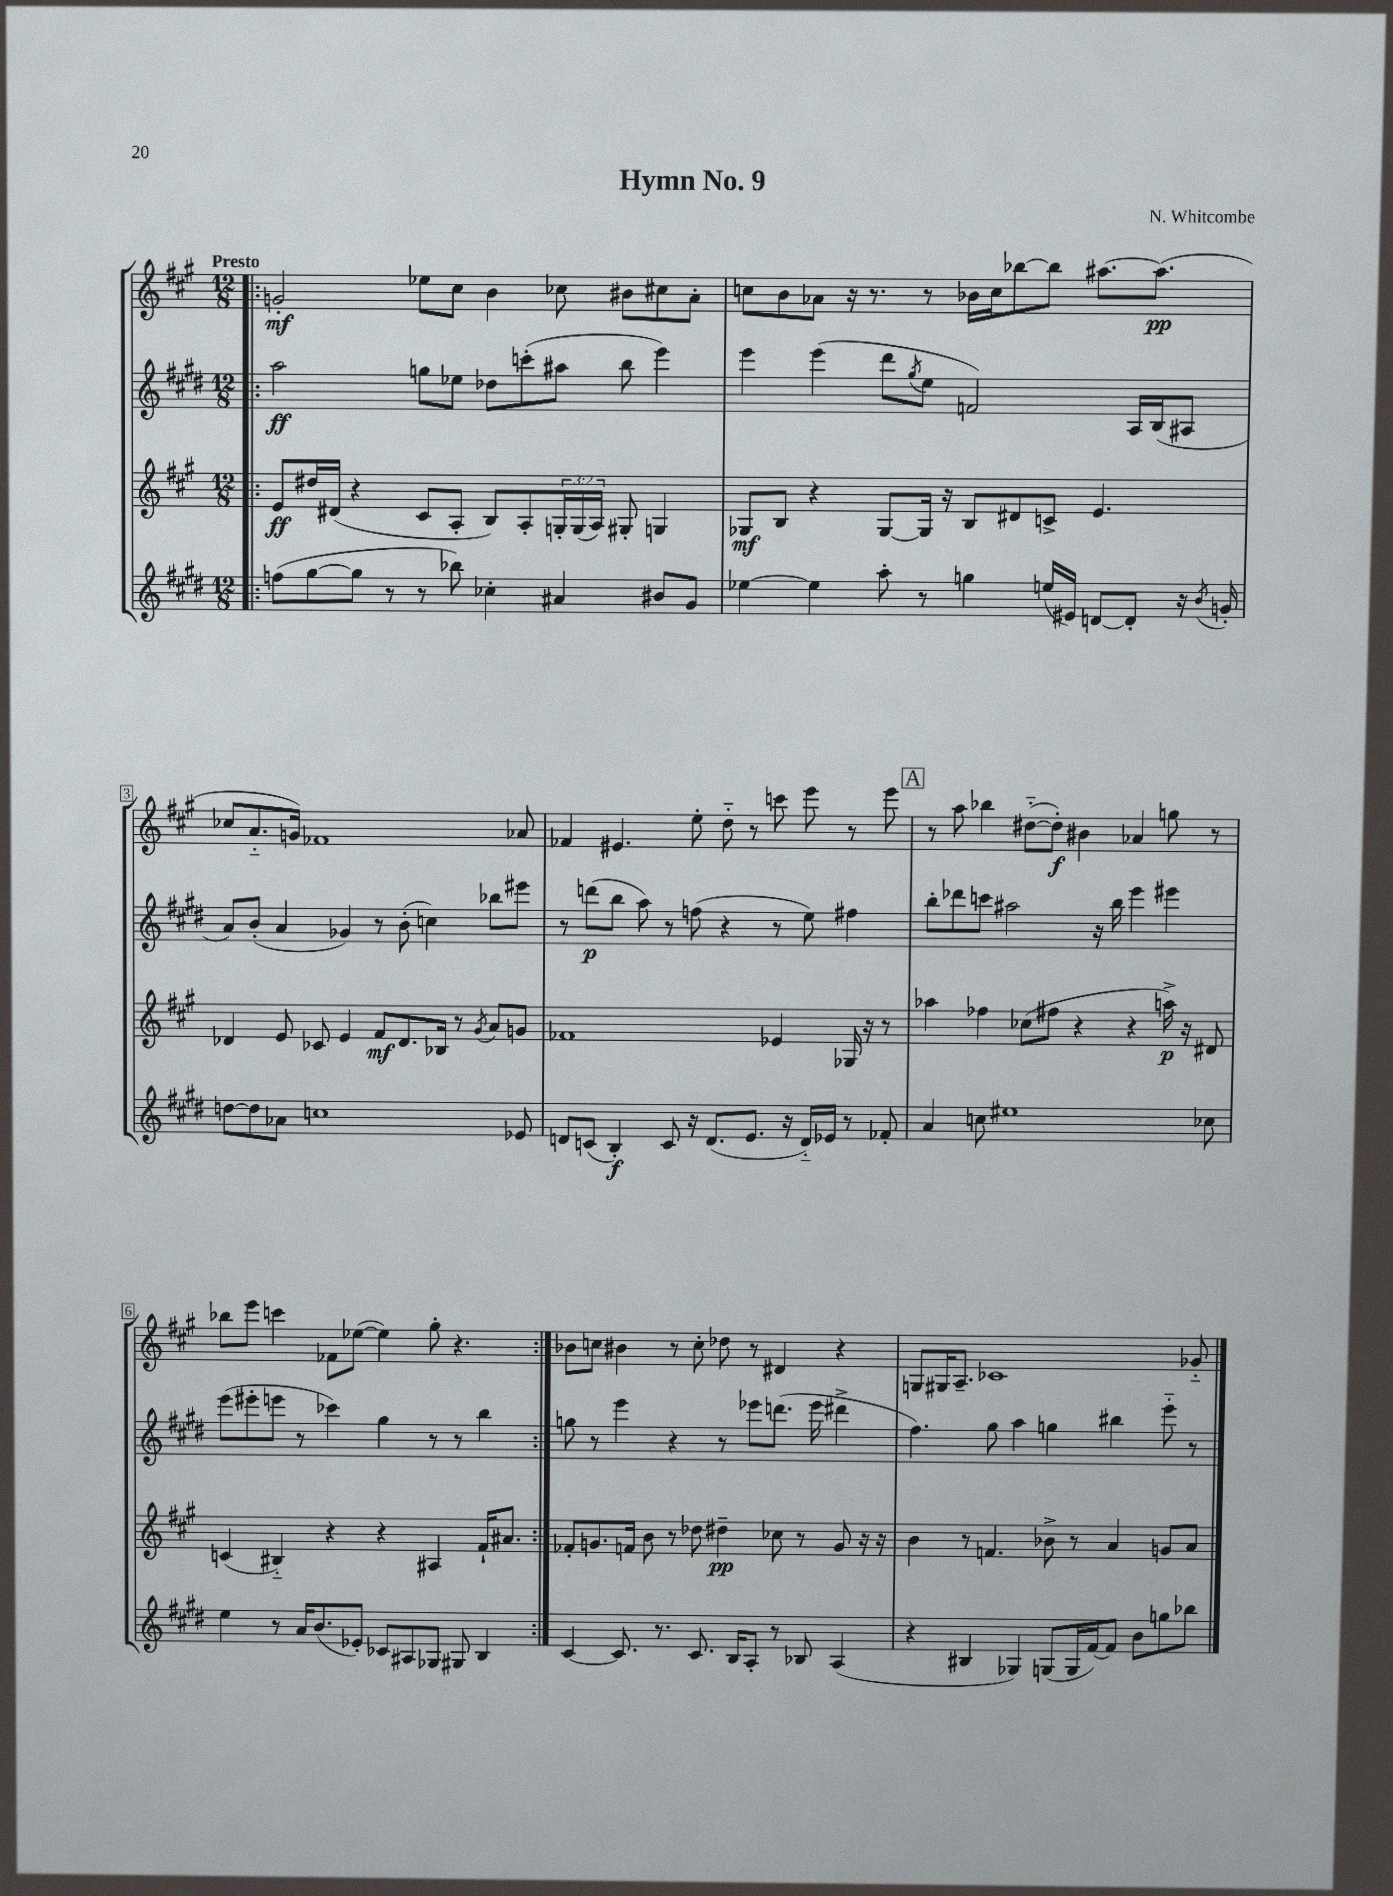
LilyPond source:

\header { title = "Hymn No. 9" composer = "N. Whitcombe" }
<<
\new StaffGroup <<
\new Staff = "s0" {
    \clef treble \key a \major \numericTimeSignature \time 12/8 \tempo "Presto"
    \repeat volta 2 { \bar ".|:" g'2-.\mf ees''8 cis''8 b'4 ces''8 bis'8 cis''8 a'8-. |
    c''8 b'8 aes'8 r16 r8. r8 bes'16 c''16 bes''8~ bes''8 ais''8.~ ais''8.\pp( |
    ces''8 a'8.-_ g'16) fes'1 aes'8 |
    fes'4 eis'4. e''8-. d''8-_ r8 c'''8 e'''8 r8 e'''8 |
    \mark \markup { \box "A" } r8 a''8 bes''4 dis''8~-_( dis''8-.\f) bis'4 aes'4 g''8 r8 |
    bes''8 e'''8 c'''4 fes'8 ees''8~( ees''4) gis''8-. r4. | }
    bes'8 c''8 bis'4 r8 c''8-. des''8 r8 dis'4 r4 |
    g8 gis16 a8.-- ces'1 ges'8-_ \bar "|." |
}
\new Staff = "s1" {
    \clef treble \key e \major \numericTimeSignature \time 12/8
    \repeat volta 2 { \bar ".|:" a''2\ff g''8 ees''8 des''8 c'''8-.( ais''8 b''8 e'''4) |
    e'''4 e'''4( dis'''8 \acciaccatura { gis''8 } e''8 f'2) a16 b16( ais8 |
    a'8) b'8-.( a'4 ges'4) r8 b'8-.( c''4) bes''8 eis'''8 |
    r8 d'''8\p( b''8 a''8) r8 f''8( r4 r8 e''8) fis''4 |
    \mark \markup { \box "A" } b''8-. des'''8 c'''8 ais''2 r16 b''16 e'''4 eis'''4 |
    e'''8( eis'''8-. e'''8 r8 ces'''4) gis''4 r8 r8 b''4 | }
    g''8 r8 e'''4 r4 r8 ees'''8 d'''8.( ees'''16 dis'''4-> |
    fis''4.) gis''8 a''4 g''4 bis''4 e'''8-_ r8 \bar "|." |
}
\new Staff = "s2" {
    \clef treble \key a \major \numericTimeSignature \time 12/8 \override Staff.TupletNumber.text = #tuplet-number::calc-fraction-text
    \repeat volta 2 { \bar ".|:" e'8\ff dis''16 dis'16( r4 cis'8 a8-. b8) a8-. \tuplet 3/2 { g16-. g16( a16) } gis8-. g4 |
    ges8\mf b8 r4 ges8~ ges16 r16 b8 dis'8 c'8-> e'4. |
    des'4 e'8 ces'8 e'4 fis'8\mf des'8. bes16 r8 \acciaccatura { gis'8 } a'8 g'8 |
    fes'1 ees'4 ges16 r16 r8 |
    \mark \markup { \box "A" } aes''4 fes''4 ces''8( fis''8 r4 r4 a''16->\p) r16 dis'8 |
    c'4( bis4-_) r4 r4 ais4 fis'16-! ais'8. | }
    fes'8-. g'8. f'16 b'8 r8 des''8 dis''4--\pp ces''8 r8 g'8 r16 r16 |
    b'4 r8 f'4. bes'8-> r8 a'4 g'8 a'8 \bar "|." |
}
\new Staff = "s3" {
    \clef treble \key e \major \numericTimeSignature \time 12/8
    \repeat volta 2 { \bar ".|:" f''8( gis''8~ gis''8 r8 r8 bes''8) ces''4-. ais'4 bis'8 gis'8 |
    ees''4~ ees''4 a''8-. r8 g''4 e''16( eis'16) d'8~ d'8-. r16 \acciaccatura { b'8 } g'16-. |
    d''8~ d''8 aes'8 c''1 ees'8 |
    d'8 c'8( b4-.\f) c'8 r16 d'8.( e'8. r16 d'16-_) ees'16 r8 fes'8-. |
    \mark \markup { \box "A" } a'4 c''8 eis''1 ces''8 |
    e''4 r8 a'16 b'8.( ees'8-.) ces'8 ais8 ges8 gis8 b4 | }
    cis'4~ cis'8. r8. cis'8. b16 a8-. r8 bes8 a4( |
    r4 bis4 ges4) g8( g16 fis'16~) fis'8 b'8 g''8 bes''8 \bar "|." |
}
>>
>>
\layout { \context { \Score \override BarNumber.stencil = #(make-stencil-boxer 0.1 0.3 ly:text-interface::print) } }
